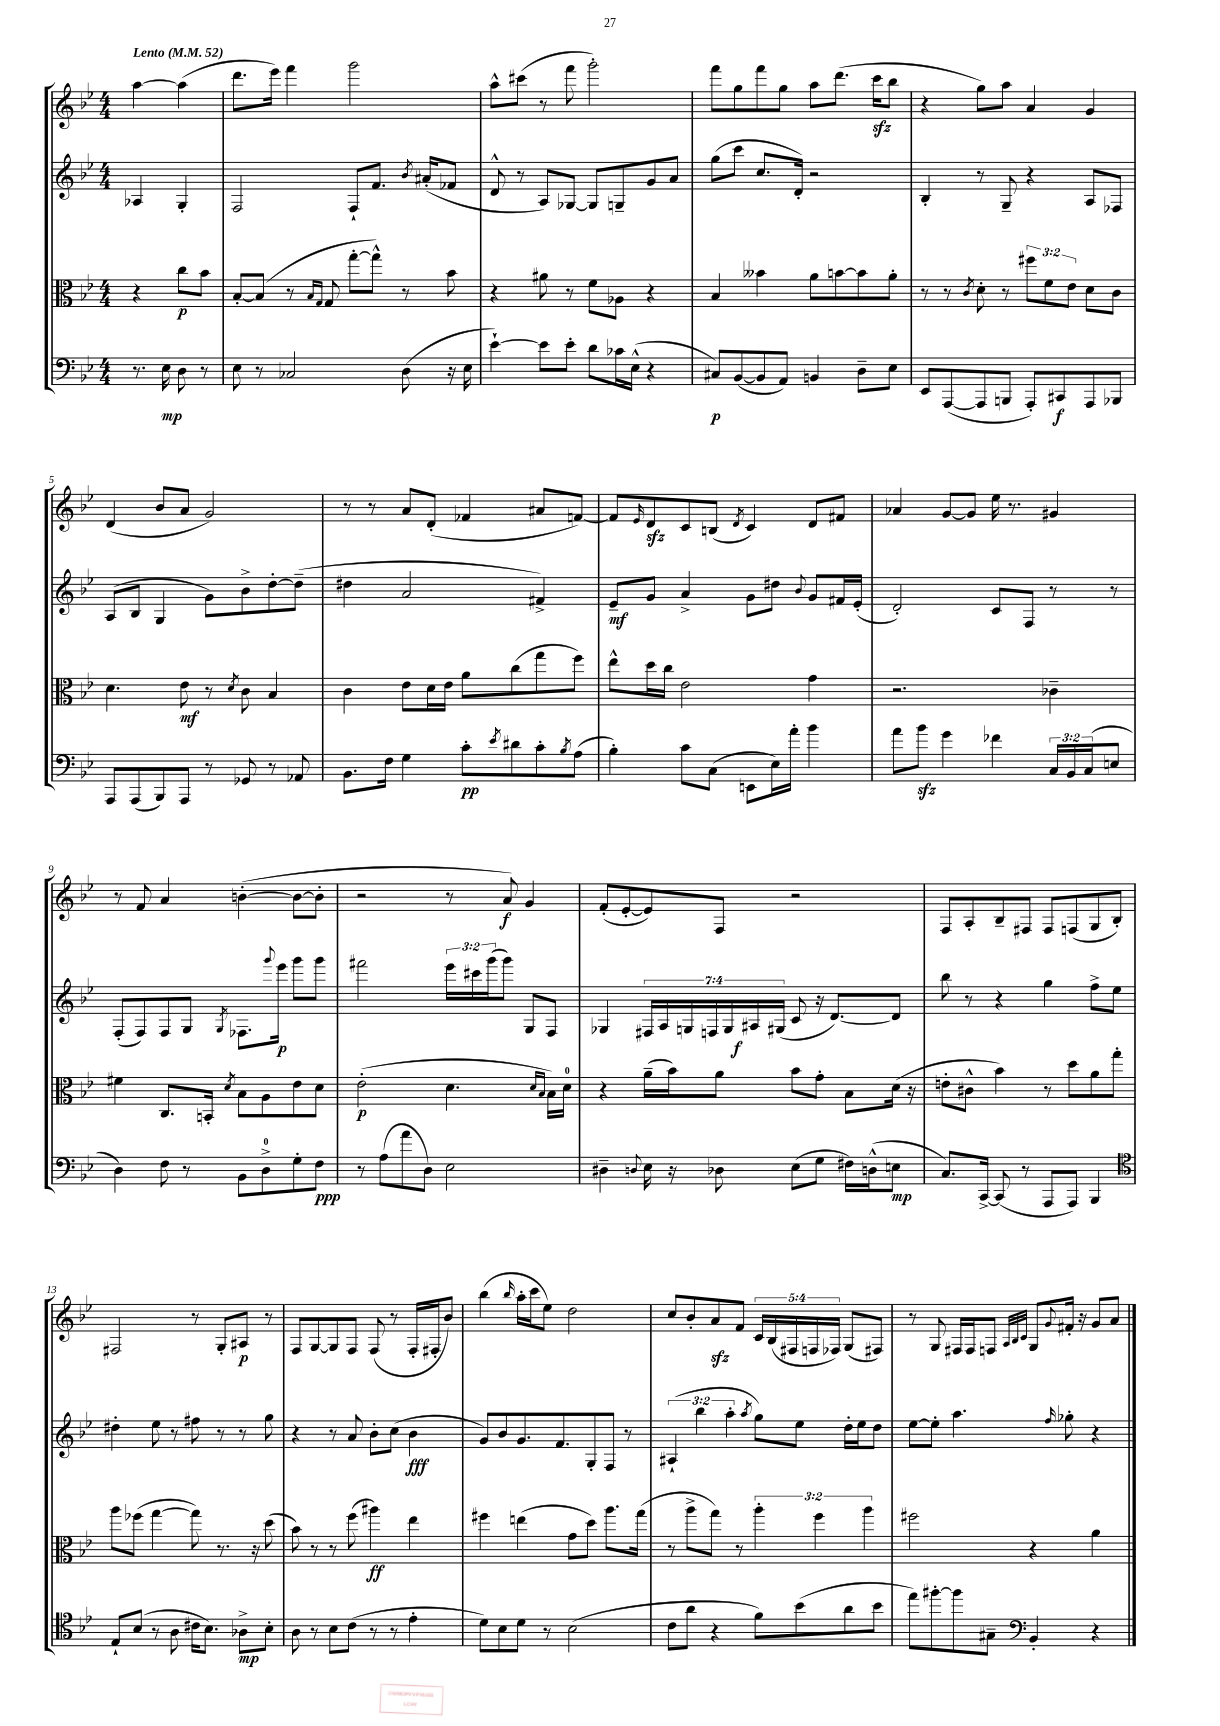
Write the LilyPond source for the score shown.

<<
\new StaffGroup <<
\new Staff = "s0" {
    \clef treble \key bes \major \numericTimeSignature \time 4/4 \override Staff.TupletNumber.text = #tuplet-number::calc-fraction-text \partial 2 \tempo "Lento" 4 = 52
    a''4~ a''4( |
    d'''8. ees'''16) f'''4 g'''2 |
    a''8-^ cis'''8( r8 f'''8 g'''2-.) |
    f'''8 g''8 f'''8 g''8 a''8 d'''8.( c'''16\sfz bes''8 |
    r4 g''8) a''8 a'4 g'4 |
    d'4( bes'8 a'8 g'2) |
    r8 r8 a'8 d'8-.( fes'4 ais'8 f'8~) |
    f'8 \grace { ees'16 } d'8\sfz c'8 b8( \acciaccatura { d'8 } c'4) d'8 fis'8 |
    aes'4 g'8~ g'8 ees''16 r8. gis'4 |
    r8 f'8 a'4 b'4~-.( b'8~ b'8-. |
    r2 r8 a'8\f) g'4 |
    f'8-.( ees'8~-. ees'8) f8 r2 |
    f8 a8-. bes8-- fis8 fis8 f8( g8 bes8-.) |
    fis2 r8 g8-. ais8\p r8 |
    f8 g8~ g8 f8 f8( r8 f16-. fis16-. bes'8) |
    bes''4( \grace { bes''16 } a''16-. c'''16 ees''8) d''2 |
    c''8 bes'8-. a'8\sfz f'8 \tuplet 5/4 { c'16 bes16( fis16 f16 fes16) } g8( fis8) |
    r8 g8 fis16 fis16 f8 \grace { a32 bes32 c'32 } g8 \appoggiatura { g'8 } fis'16-. r16 g'8 a'8 \bar "|." |
}
\new Staff = "s1" {
    \clef treble \key bes \major \numericTimeSignature \time 4/4 \override Staff.TupletNumber.text = #tuplet-number::calc-fraction-text \partial 2
    aes4 g4-. |
    f2 f8-! f'8. \acciaccatura { bes'8 } ais'16-.( fes'8 |
    d'8-^ r8 a8) ges8~ ges8 g8-- g'8 a'8 |
    g''8( c'''8 c''8. d'16-.) r2 |
    bes4-. r8 g8-- r4 a8 fes8 |
    a8( bes8 g4 g'8) bes'8-> d''8~-. d''8--( |
    dis''4 a'2 fis'4->) |
    ees'8--\mf g'8 a'4-> g'8 dis''8 \appoggiatura { bes'8 } g'8 fis'16 ees'16-.( |
    d'2-.) c'8 f8 r8 r8 |
    f8-.( f8) f8 g8 \acciaccatura { g8 } fes8. \appoggiatura { g'''8 } ees'''16\p g'''8 g'''8 |
    fis'''2 \tuplet 3/2 { ees'''16 cis'''16 g'''16( } g'''8) g8 f8 |
    ges4 \tuplet 7/4 { fis16 a16 g16 f16 g16 ais16\f gis16( } c'8 r16 d'8.~) d'8 |
    bes''8 r8 r4 g''4 f''8-> ees''8 |
    dis''4-. ees''8 r8 fis''8 r8 r8 g''8 |
    r4 r8 a'8 bes'8-. c''8( bes'4\fff |
    g'8) bes'8 g'8. f'8. g8-. f8 r8 |
    \tuplet 3/2 { ais4-!( bes''4 a''4-. } \acciaccatura { a''8 } g''8) ees''8 d''16-. ees''16 d''8 |
    ees''8~ ees''8-. a''4. \grace { f''16 } ges''8-. r4 \bar "|." |
}
\new Staff = "s2" {
    \clef alto \key bes \major \numericTimeSignature \time 4/4 \override Staff.TupletNumber.text = #tuplet-number::calc-fraction-text \partial 2
    r4 c''8\p bes'8 |
    bes8~-. bes8( r8 \grace { bes16 g16 } g8 g''8~-. g''8-^) r8 bes'8 |
    r4 ais'8 r8 f'8 aes8 r4 |
    bes4 beses'4 a'8 b'8~ b'8 a'8-. |
    r8 r8 \acciaccatura { c'8 } d'8-. r8 \tuplet 3/2 { fis''8 f'8 ees'8 } d'8 c'8 |
    d'4. ees'8\mf r8 \acciaccatura { d'8 } c'8 bes4 |
    c'4 ees'8 d'16 ees'16 a'8 c''8( g''8 f''8) |
    ees''8-^ d''16 c''16 ees'2 g'4 |
    r2. ces'4-- |
    fis'4 c8. b,16-. \acciaccatura { d'8 } bes8 a8 ees'8 d'8 |
    ees'2-.\p( d'4. \grace { d'16 bes16 } bes16) d'16-0 |
    r4 a'16--( bes'16) a'8 bes'8 g'8-. bes8 d'16( r16 |
    e'8-. cis'8-^ bes'4) r8 d''8 a'8 g''8-. |
    a''8 fes''8( g''4~ g''8) r8. r16 d''8( |
    bes'8) r8 r8 f''8( ais''4\ff) ees''4 |
    fis''4 e''4( g'8 d''8) a''8. g''16( |
    r8 a''8-> g''8) r8 \tuplet 3/2 { a''4-. f''4 a''4 } |
    fis''2 r4 a'4 \bar "|." |
}
\new Staff = "s3" {
    \clef bass \key bes \major \numericTimeSignature \time 4/4 \override Staff.TupletNumber.text = #tuplet-number::calc-fraction-text \partial 2
    r8. ees16\mp d8 r8 |
    ees8 r8 ces2 d8( r16 ees16 |
    ees'4~-!) ees'8 ees'8-. d'8 ces'16 ees16-^( r4 |
    cis8\p) bes,8~( bes,8 a,8) b,4 d8-- ees8 |
    ees,8 a,,8~( a,,8 b,,8 a,,8-.) cis,8\f a,,8 bes,,8 |
    a,,8 a,,8( bes,,8) a,,8 r8 ges,8 r8 aes,8 |
    bes,8. f16 g4 c'8-.\pp \acciaccatura { ees'8 } dis'8 c'8-. \acciaccatura { bes8 } a8( |
    bes4-.) c'8 c8( e,8 ees16) a'16-. bes'4 |
    a'8 bes'8\sfz g'4 fes'4 \tuplet 3/2 { c16 bes,16 c16( } e8 |
    d4) f8 r8 bes,8 d8-0-> g8-. f8\ppp |
    r8 a8( a'8 d8) ees2 |
    dis4-- \appoggiatura { d8 } ees16 r16 des8 ees8( g8 fis16) d16-^( e8\mp |
    c8.) c,16~-> c,8( r8 a,,8 a,,8) bes,,4 |
    \clef tenor ees8-! bes8( r8 a8 cis'16 bes8.) aes8->\mp bes8-. |
    a8 r8 bes8 c'8( r8 r8 ees'4-. |
    d'8) bes8 d'8 r8 bes2( |
    c'8 a'8 r4 f'8) bes'8( a'8 bes'8 |
    ees''8) fis''8~-. fis''8 gis8-- \clef bass bes,4-. r4 \bar "|." |
}
>>
>>
